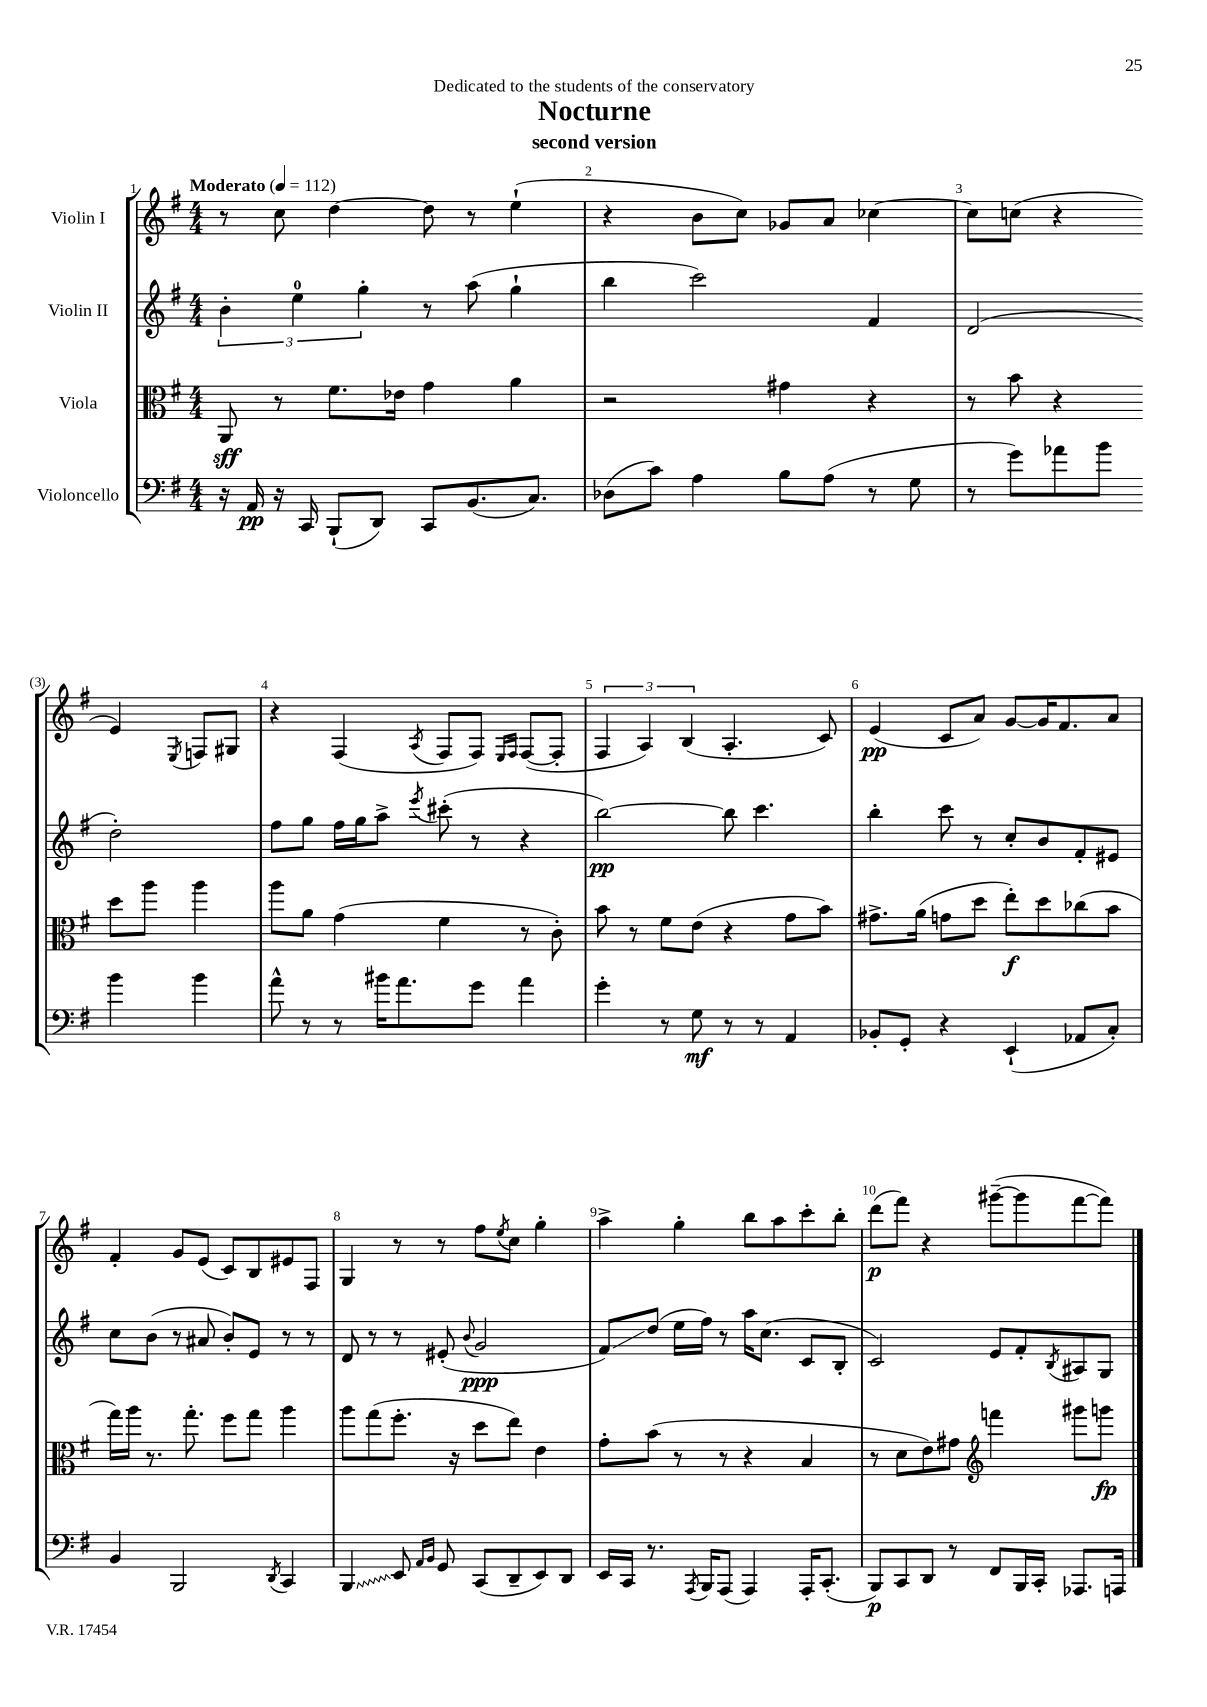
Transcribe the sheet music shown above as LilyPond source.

\header { title = "Nocturne" subtitle = "second version" dedication = "Dedicated to the students of the conservatory" }
<<
\new StaffGroup <<
\new Staff = "s0" \with { instrumentName = "Violin I" } {
    \clef treble \key g \major \numericTimeSignature \time 4/4 \tempo "Moderato" 4 = 112
    r8 c''8 d''4~ d''8 r8 e''4-!( |
    r4 b'8 c''8) ges'8 a'8 ces''4~ |
    ces''8 c''8( r4 e'4) \acciaccatura { e8 } f8 gis8 |
    r4 fis4( \acciaccatura { a8 } fis8 fis8) \grace { e16 fis16 } fis8~( fis8-. |
    \tuplet 3/2 { fis4 a4) b4( } a4.-. c'8) |
    e'4\pp( c'8 a'8) g'8~ g'16 fis'8. a'8 |
    fis'4-. g'8 e'8( c'8) b8 eis'8 fis8 |
    g4 r8 r8 fis''8 \acciaccatura { e''8 } c''8 g''4-. |
    a''4-> g''4-. b''8 a''8 c'''8-. b''8-. |
    d'''8\p( fis'''8) r4 gis'''8~--( gis'''8 fis'''8~ fis'''8) \bar "|." |
}
\new Staff = "s1" \with { instrumentName = "Violin II" } {
    \clef treble \key g \major \numericTimeSignature \time 4/4
    \tuplet 3/2 { b'4-. e''4-0 g''4-. } r8 a''8( g''4-! |
    b''4 c'''2) fis'4 |
    d'2( d''2-.) |
    fis''8 g''8 fis''16 g''16 a''8-> \acciaccatura { e'''8 } cis'''8-.( r8 r4 |
    b''2~\pp) b''8 c'''4. |
    b''4-. c'''8 r8 c''8-. b'8 fis'8-. eis'8 |
    c''8 b'8( r8 ais'8 b'8-.) e'8 r8 r8 |
    d'8 r8 r8 eis'8-.( \appoggiatura { b'8 } g'2\ppp |
    fis'8\glissando) d''8( e''16 fis''16) r8 a''16 c''8.( c'8 b8-. |
    c'2) e'8 fis'8-. \acciaccatura { b8 } ais8 g8 \bar "|." |
}
\new Staff = "s2" \with { instrumentName = "Viola" } {
    \clef alto \key g \major \numericTimeSignature \time 4/4
    a,8\sff r8 fis'8. ees'16 g'4 a'4 |
    r2 gis'4 r4 |
    r8 b'8 r4 d''8 a''8 a''4 |
    a''8 a'8 g'4( fis'4 r8 c'8-.) |
    b'8 r8 fis'8 e'8( r4 g'8 b'8) |
    gis'8.-> a'16( g'8 d''8 e''8-.\f) d''8 ces''8( b'8 |
    g''16) a''16 r8. g''8.-. fis''8 g''8 a''4 |
    a''8 g''8( fis''8.-. r16 d''8 e''8) e'4 |
    g'8-. b'8( r8 r8 r4 b4 |
    r8 d'8 e'8) gis'8 \clef treble f'''4 gis'''8 g'''8\fp \bar "|." |
}
\new Staff = "s3" \with { instrumentName = "Violoncello" } {
    \clef bass \key g \major \numericTimeSignature \time 4/4
    r16 a,16\pp r16 c,16 b,,8-!( d,8) c,8 b,8.( c8.) |
    des8( c'8) a4 b8 a8( r8 g8 |
    r8 g'8) aes'8 b'8 b'4 b'4 |
    a'8-^ r8 r8 bis'16 a'8. g'8 a'4 |
    g'4-. r8 g8\mf r8 r8 a,4 |
    bes,8-. g,8-. r4 e,4-!( aes,8 c8-.) |
    b,4 b,,2 \acciaccatura { d,8 } c,4 |
    \once \override Glissando.style = #'zigzag b,,4\glissando e,8 \grace { a,16 b,16 } g,8 c,8( d,8-- e,8) d,8 |
    e,16 c,16 r8. \acciaccatura { a,,8 } b,,16 a,,8( a,,4) a,,16-. c,8.-.( |
    b,,8\p) c,8 d,8 r8 fis,8 b,,16 c,16-. aes,,8. a,,16 \bar "|." |
}
>>
>>
\layout { \context { \Score \override BarNumber.break-visibility = ##(#f #t #t) barNumberVisibility = #all-bar-numbers-visible } }
